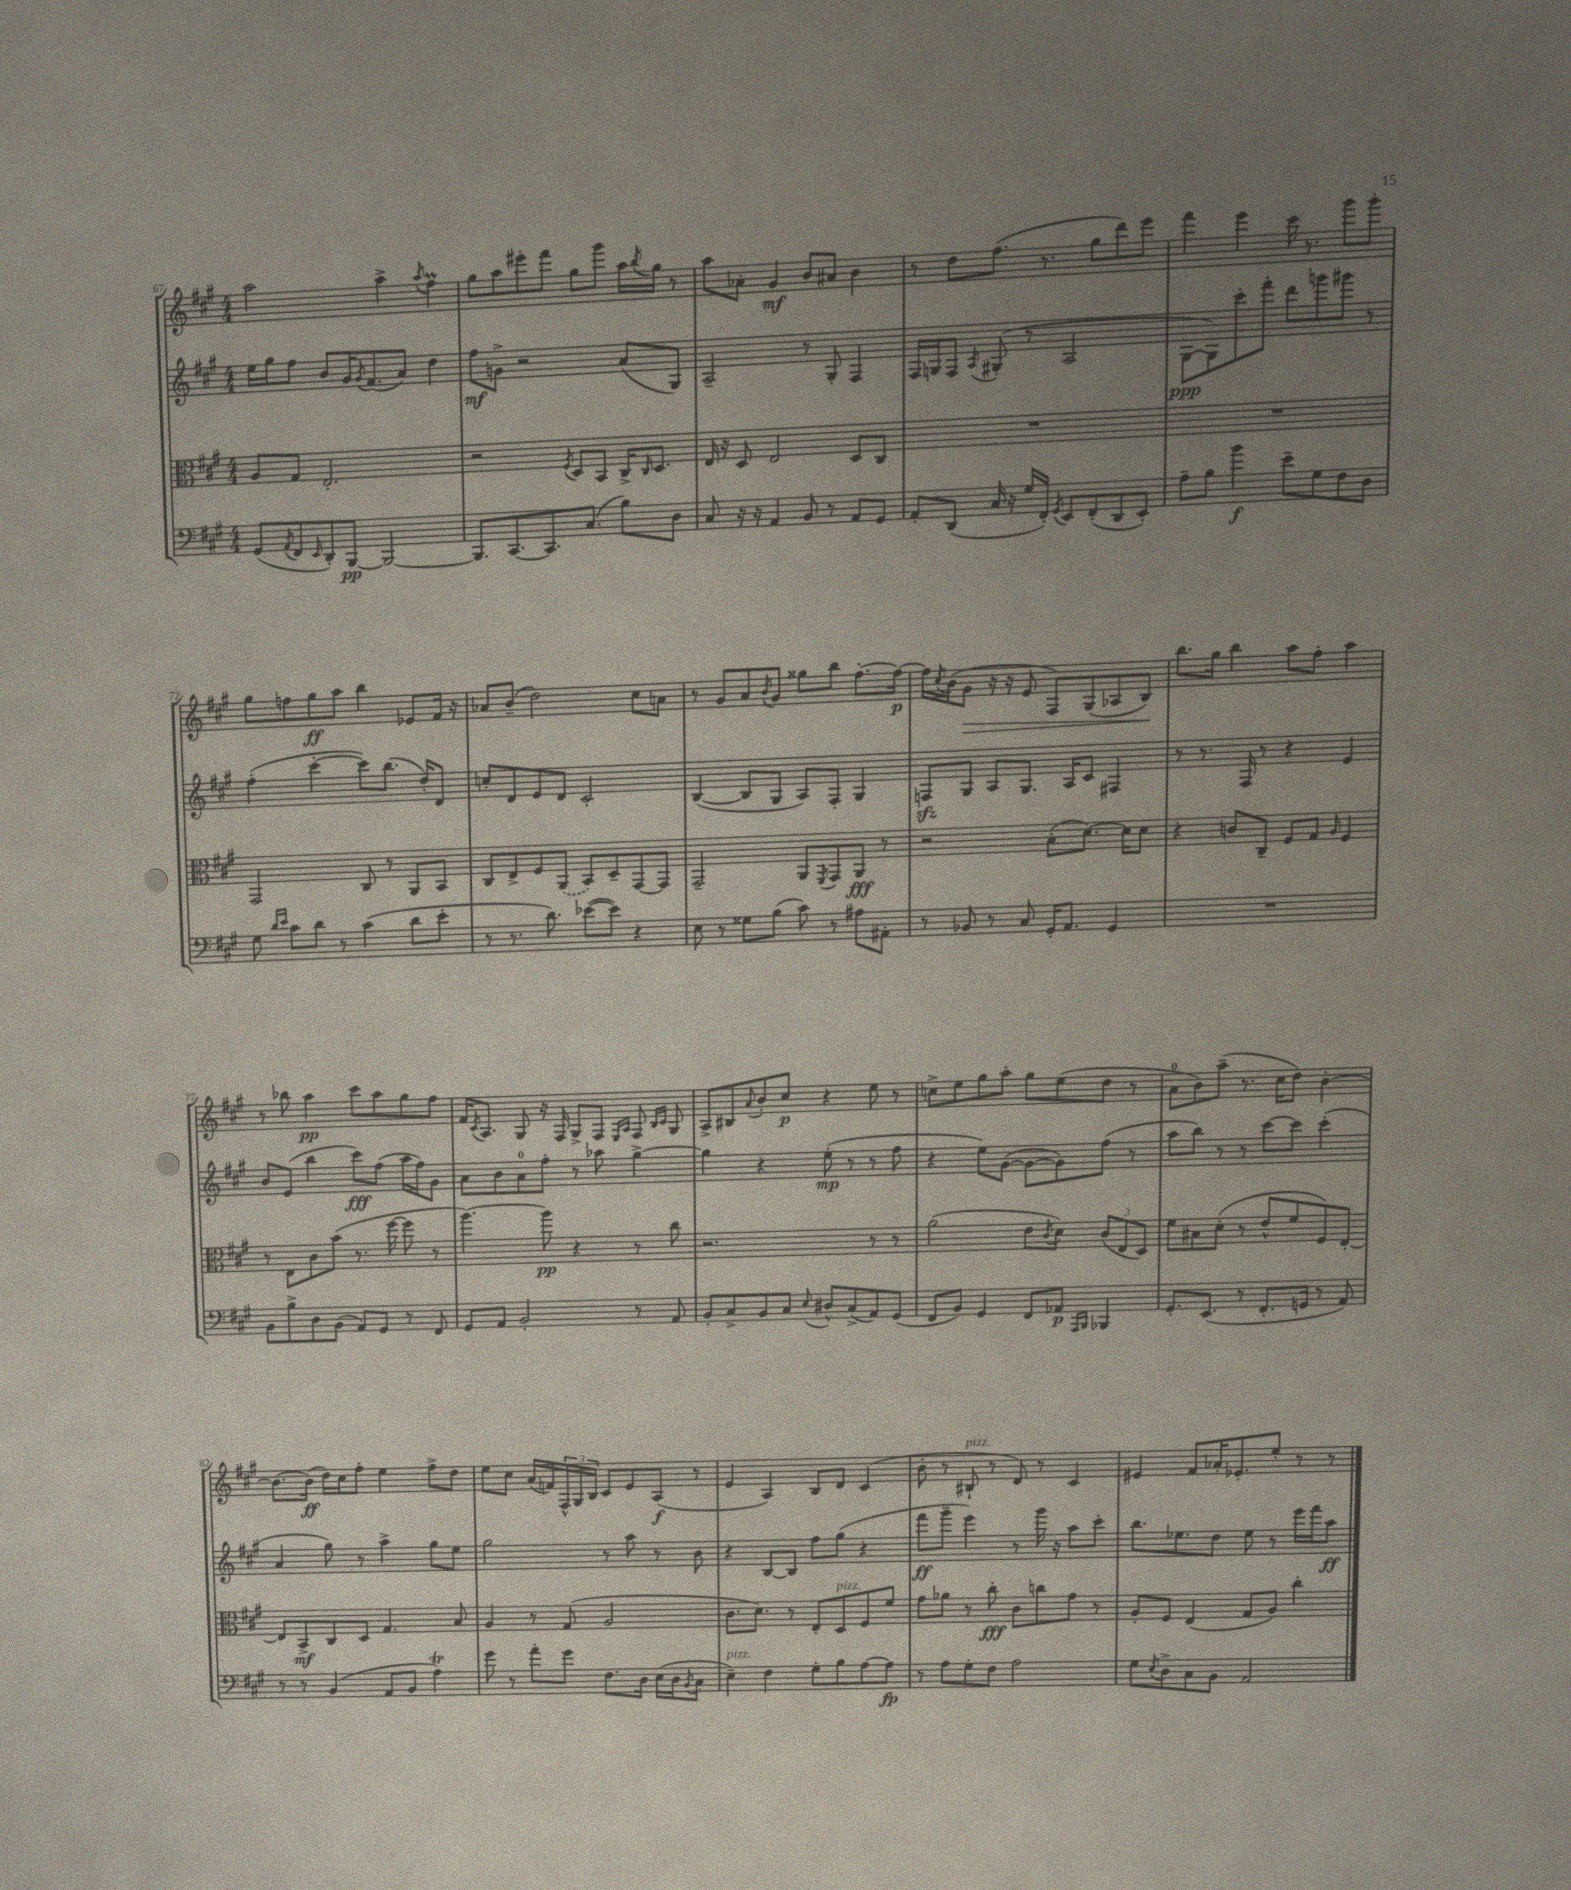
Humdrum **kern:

**kern	**kern	**kern	**kern
*staff4	*staff3	*staff2	*staff1
*clefF4	*clefC3	*clefG2	*clefG2
*k[f#c#g#]	*k[f#c#g#]	*k[f#c#g#]	*k[f#c#g#]
*M4/4	*M4/4	*M4/4	*M4/4
(8GG#	8A	16ee	2aa
.	.	16gg#	.
8qAA	.	.	.
8FF#	8G#	8ff#	.
16qqEE	.	.	.
8DD')	2.E'	8b	.
[8BBB	.	16g#	.
.	.	8qg#	.
.	.	(8.f#	.
2BBB_	.	.	4aa^
.	.	8a)	.
.	.	.	8qaa
.	.	4dd	4ff#
=	=	=	=
8.BBB]	2r	8ff#	8gg#
.	.	8g^	8aa
[8.CC#	.	.	.
.	.	2r	8eee#'
8.CC#]	.	.	8fff#
.	8qF#	.	.
.	8D	.	8gg#
(8.C#	.	.	.
.	8BB	.	8ggg#
8B)	16C#^	(8a	16aa
.	16qqC#	.	8qbb
.	8.D	.	16gg#
8D	.	8G#)	8r
=	=	=	=
8C#	16E	2A~	8aa
.	16r	.	.
16r	8D	.	8a-'
16r	.	.	.
4AA	2E	.	4g#
8BB	.	8r	8b
8r	.	8G#'	8a#
8AA	8D	4F#	4b
8GG#	8C#	.	.
=	=	=	=
8AA'	1r	16F#	8r
.	.	16G	.
(8DD	.	8F#	8dd
.	.	8qA	.
16C#	.	(8G#'	(8.ff#
16r	.	.	.
16G#	.	8r	.
16FF#')	.	.	8.r
8qGG#	.	.	.
8EE	.	2A	.
(8FF#'	.	.	8gg#
8DD	.	.	8ddd)
8EE')	.	.	8eee
=	=	=	=
8A~	1r	[8G#	4fff#
8B	.	8G#])	.
4b	.	8ccc#'	4eee
.	.	8fff#'	.
8e~	.	8ddd	16ccc#
.	.	.	8.r
8G#	.	8ggg	.
8F#	.	8ggg#	8ggg#
8D	.	8r	8ggg#'
=	=	=	=
8G#	2GG#	(4ff#'	8gg#
16qqd	.	.	.
16qqe	.	.	.
8c#	.	.	8ff
8d	.	[4ccc#'	8gg#
8r	.	.	8aa
(4c#	8C#	8ccc#])	4bb
.	8r	(8.bb	.
8d	8AA	.	8e-
.	.	16dd')	.
8e'	8BB	8d	16f#
.	.	.	16r
=	=	=	=
8r	8C#	8cc'	8a-
8.r	8E^	8d	(8b~
.	8F#	8e	2dd)
8.d)	.	.	.
.	(8AA	8d	.
([8e-	8BB)	2c#'	.
8e-])	8D~	.	.
4r	[8GG#	.	8cc#
.	8GG#]	.	8a
=	=	=	=
8E	2GG#~	([4B	8r
8r	.	.	8g#
8G##	.	8B]	8a
.	.	.	8qb
(8B	.	8G#	8g#
8c#)	8AA	8A)	8gg##
.	8qFF#	.	.
8r	8GG#	8F#'	8bb
8A#	8AA	4G#	[8.ff#'
8AA#'	8r	.	.
.	.	.	16ff#_
=	=	=	=
8r	2r	8F	16ff#]
.	.	.	8qcc#
.	.	.	(16b
8BB-	.	8G#	8g#
8r	.	8A	16r
.	.	.	16r
8C#	.	8.G#	8e
16GG#'	(8B'	.	8F#)
8.AA	.	16A	.
.	[8.d)	8c#	(8G#
4GG#	.	4F#	8A-
.	16d]	.	.
.	8d	.	8B)
=	=	=	=
1r	4r	8r	8.bb
.	.	8.r	.
.	.	.	16gg#
.	8c	.	4bb
.	.	16F#	.
.	8C#~	8r	.
.	8F#	4r	8aa
.	8G#	.	8ff#'
.	16qqA	.	.
.	4F#	4e	4aa
=	=	=	=
8BB	8r	8b	8r
8B^	8E	(8e	8bb-
8D	8c#	4bb	4aa
(8BB	(8b	.	.
8AA)	8.r	8ccc#)	8ccc#
8GG#	.	(8ff#	8aa
.	[16ff#	.	.
8r	8ff#]	16aa	8gg#
.	.	16ff#)	.
8FF#	8r	8g#	8ff#
=	=	=	=
8GG#	[4.aa)	8a	16f#
.	.	.	8qc#
.	.	.	8.A
8AA	.	8b	.
2BB'	.	8a	8G#
.	8aa]	8ff#'	16r
.	.	.	16F#
.	4r	8r	8G#^
.	.	8aa-	8F#
.	.	.	16qqE
.	.	.	16qqA
8r	8r	[4gg#^	8F#
.	.	.	16qqB
.	.	.	16qqc#
8AA	8cc#	.	8G#
=	=	=	=
8BB'	2.r	4gg#]	8A^
8C#^	.	.	8B#
.	.	.	8qqa
8BB	.	4r	8b'
8C#	.	.	8cc#
8qqE	.	.	.
8D#^^	.	(8ee'	4r
(8C#^	.	8r	.
8AA)	8r	8r	8ee
(8GG#	8r	8ff#	8r
=	=	=	=
8FF#	(2a	4r	8cc^
8BB)	.	.	8ee
4GG#	.	8ee)	8gg#
.	.	([8g#	8aa'
8FF#	8e	8g#_	8gg#
.	8qc#	.	.
8AA-	8d)	8g#])	(8ee
16qqAAA	.	.	.
16qqBBB	.	.	.
4BBB-	(12c#	(8ff#	8dd
.	12E	.	.
.	.	8r	8r
.	12D)	.	.
=	=	=	=
8.GG#'	8f#	8aa	8a
.	8B#	8bb)	8b)
(8.EE	.	.	.
.	(8d'	8r	(8aa~
8r	8r	8r	8.r
8.FF#'	8e^^	[8ccc#	.
.	.	.	16cc#
.	8f#	8ccc#]	8dd)
16GG	.	.	.
8r	8F#)	(4ccc#'	[4b'
8AA)	[8E'	.	.
=	=	=	=
8r	8E]	4a	8.b_
8r	8BB^	.	.
.	.	.	(16b]
(4BB	8C#	8gg#)	16dd)
.	.	.	16cc#
.	8D	8r	8ff#'
8AA	4.G#	4aa^	4ee
8BB	.	.	.
4A)	.	8gg#	8ff#^
.	8B	8ee	8dd
=	=	=	=
8g#	4A	2gg#	8ee
8r	.	.	8cc#
8a'	8r	.	(16a
.	.	.	16f)
8g#	(8G#	.	24F#^^
.	.	.	24G#
.	.	.	24B
8.F#	2A	8r	8c#
.	.	8aa	8e
16D	.	.	.
(16E	.	8r	(8A
16D	.	.	.
8qBB	.	.	.
8C#	.	8b	8r
=	=	=	=
4E~)	8.c#	4r	4e
.	8.d)	.	.
4F#	.	[8B	4A)
.	8r	8B]	.
8G#'	8E'	8ff#	8B
8B	8D	(8gg#	8d
[8A	8F#	4r	(4c#
8A]	8f#	.	.
=	=	=	=
8r	8g#	8fff#	8b'
8A	8a-	8ggg#~	8r
8G#'	8r	4eee)	8B#`
8F#	8cc#'	.	8r
2A	8c#	8r	8d)
.	8cc	16ggg#	8r
.	.	16r	.
.	8g#	8aa	4c#
.	8r	8ccc#'	.
=	=	=	=
8G#	8A'	8.bb	4e#
8qE	.	.	.
8D^	8F#	.	.
.	.	8.ee-	.
8C#	(4E	.	8f#
8BB	.	8dd	16a-'
.	.	.	8.e-'
2AA	8G#	8ee-	.
.	8A)	8r	8ee'
.	4cc#'	16eee	8r
.	.	16fff#	.
.	.	8aa	8r
==	==	==	==
*-	*-	*-	*-
